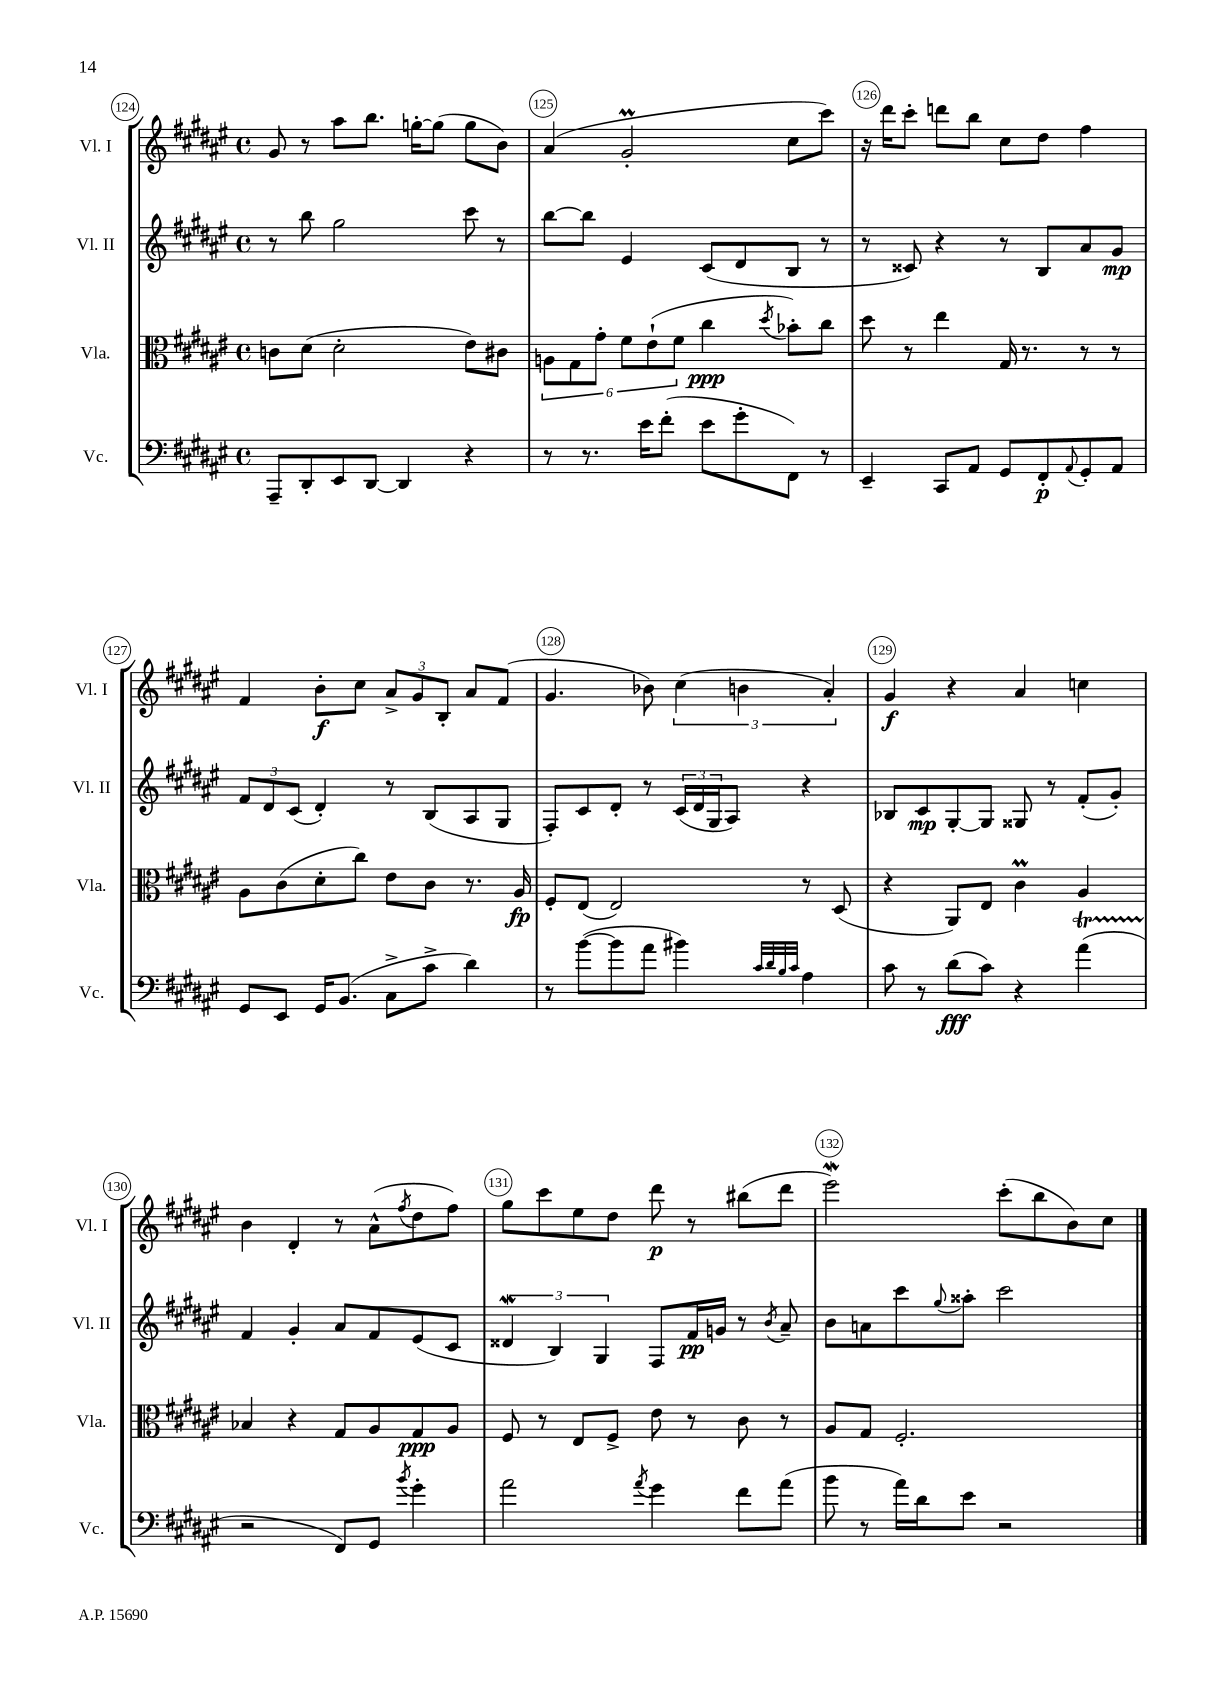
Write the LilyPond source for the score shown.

<<
\new StaffGroup <<
\new Staff = "s0" \with { instrumentName = "Vl. I" shortInstrumentName = "Vl. I" } {
    \clef treble \key fis \major \defaultTimeSignature \time 4/4
    gis'8 r8 ais''8 b''8. g''16~-. g''8( g''8 b'8) |
    ais'4( gis'2-.\prall cis''8 cis'''8) |
    r16 dis'''16 cis'''8-. d'''8 b''8 cis''8 dis''8 fis''4 |
    fis'4 b'8-.\f cis''8 \tuplet 3/2 { ais'8-> gis'8 b8-. } ais'8 fis'8( |
    gis'4. bes'8) \tuplet 3/2 { cis''4( b'4 ais'4-.) } |
    gis'4\f r4 ais'4 c''4 |
    b'4 dis'4-. r8 ais'8-^( \acciaccatura { fis''8 } dis''8 fis''8) |
    gis''8 cis'''8 eis''8 dis''8 dis'''8\p r8 bis''8( dis'''8 |
    eis'''2\mordent) cis'''8-.( b''8 b'8) cis''8 \bar "|." |
}
\new Staff = "s1" \with { instrumentName = "Vl. II" shortInstrumentName = "Vl. II" } {
    \clef treble \key fis \major \defaultTimeSignature \time 4/4
    r8 b''8 gis''2 cis'''8 r8 |
    b''8~ b''8 eis'4 cis'8( dis'8 b8 r8 |
    r8 cisis'8) r4 r8 b8 ais'8 gis'8\mp |
    \tuplet 3/2 { fis'8 dis'8 cis'8( } dis'4-.) r8 b8( ais8 gis8 |
    fis8-.) cis'8 dis'8-. r8 \tuplet 3/2 { cis'16( dis'16 gis16 } ais8) r4 |
    bes8 cis'8\mp gis8~-. gis8 gisis8 r8 fis'8-.( gis'8-.) |
    fis'4 gis'4-. ais'8 fis'8 eis'8( cis'8 |
    \tuplet 3/2 { disis'4\mordent b4) gis4 } fis8 fis'16\pp g'16 r8 \acciaccatura { b'8 } ais'8-- |
    b'8 a'8 cis'''8 \appoggiatura { gis''8 } aisis''8-. cis'''2 \bar "|." |
}
\new Staff = "s2" \with { instrumentName = "Vla." shortInstrumentName = "Vla." } {
    \clef alto \key fis \major \defaultTimeSignature \time 4/4
    c'8 dis'8( dis'2-. eis'8) cis'8 |
    \tuplet 6/4 { a8 gis8 gis'8-. fis'8 eis'8-!( fis'8 } cis''4\ppp \acciaccatura { dis''8 } bes'8-.) cis''8 |
    dis''8 r8 eis''4 gis16 r8. r8 r8 |
    ais8 cis'8( dis'8-. cis''8) eis'8 cis'8 r8. ais16\fp |
    fis8-. eis8( eis2) r8 dis8( |
    r4 ais,8) eis8 cis'4\prall ais4 |
    bes4 r4 gis8 ais8 gis8\ppp ais8 |
    fis8 r8 eis8 fis8-> eis'8 r8 cis'8 r8 |
    ais8 gis8 fis2.-. \bar "|." |
}
\new Staff = "s3" \with { instrumentName = "Vc." shortInstrumentName = "Vc." } {
    \clef bass \key fis \major \defaultTimeSignature \time 4/4
    ais,,8-- dis,8-. eis,8 dis,8~ dis,4 r4 |
    r8 r8. eis'16 fis'8-.( eis'8 gis'8-. fis,8) r8 |
    eis,4-- cis,8 ais,8 gis,8 fis,8-.\p \appoggiatura { ais,8 } gis,8-. ais,8 |
    gis,8 eis,8 gis,16 b,8.( cis8-> cis'8-> dis'4) |
    r8 b'8~( b'8 ais'8 bis'4) \grace { cis'32 dis'32 b32 cis'32 } ais4 |
    cis'8 r8 dis'8\fff( cis'8) r4 ais'4\startTrillSpan( |
    r2\stopTrillSpan fis,8) gis,8 \acciaccatura { b'8 } gis'4-. |
    ais'2 \acciaccatura { ais'8 } gis'4 fis'8 ais'8( |
    b'8 r8 ais'16) dis'16 eis'8 r2 \bar "|." |
}
>>
>>
\layout { \context { \Score currentBarNumber = #124 \override BarNumber.break-visibility = ##(#f #t #t) barNumberVisibility = #all-bar-numbers-visible \override BarNumber.stencil = #(make-stencil-circler 0.1 0.3 ly:text-interface::print) } }
